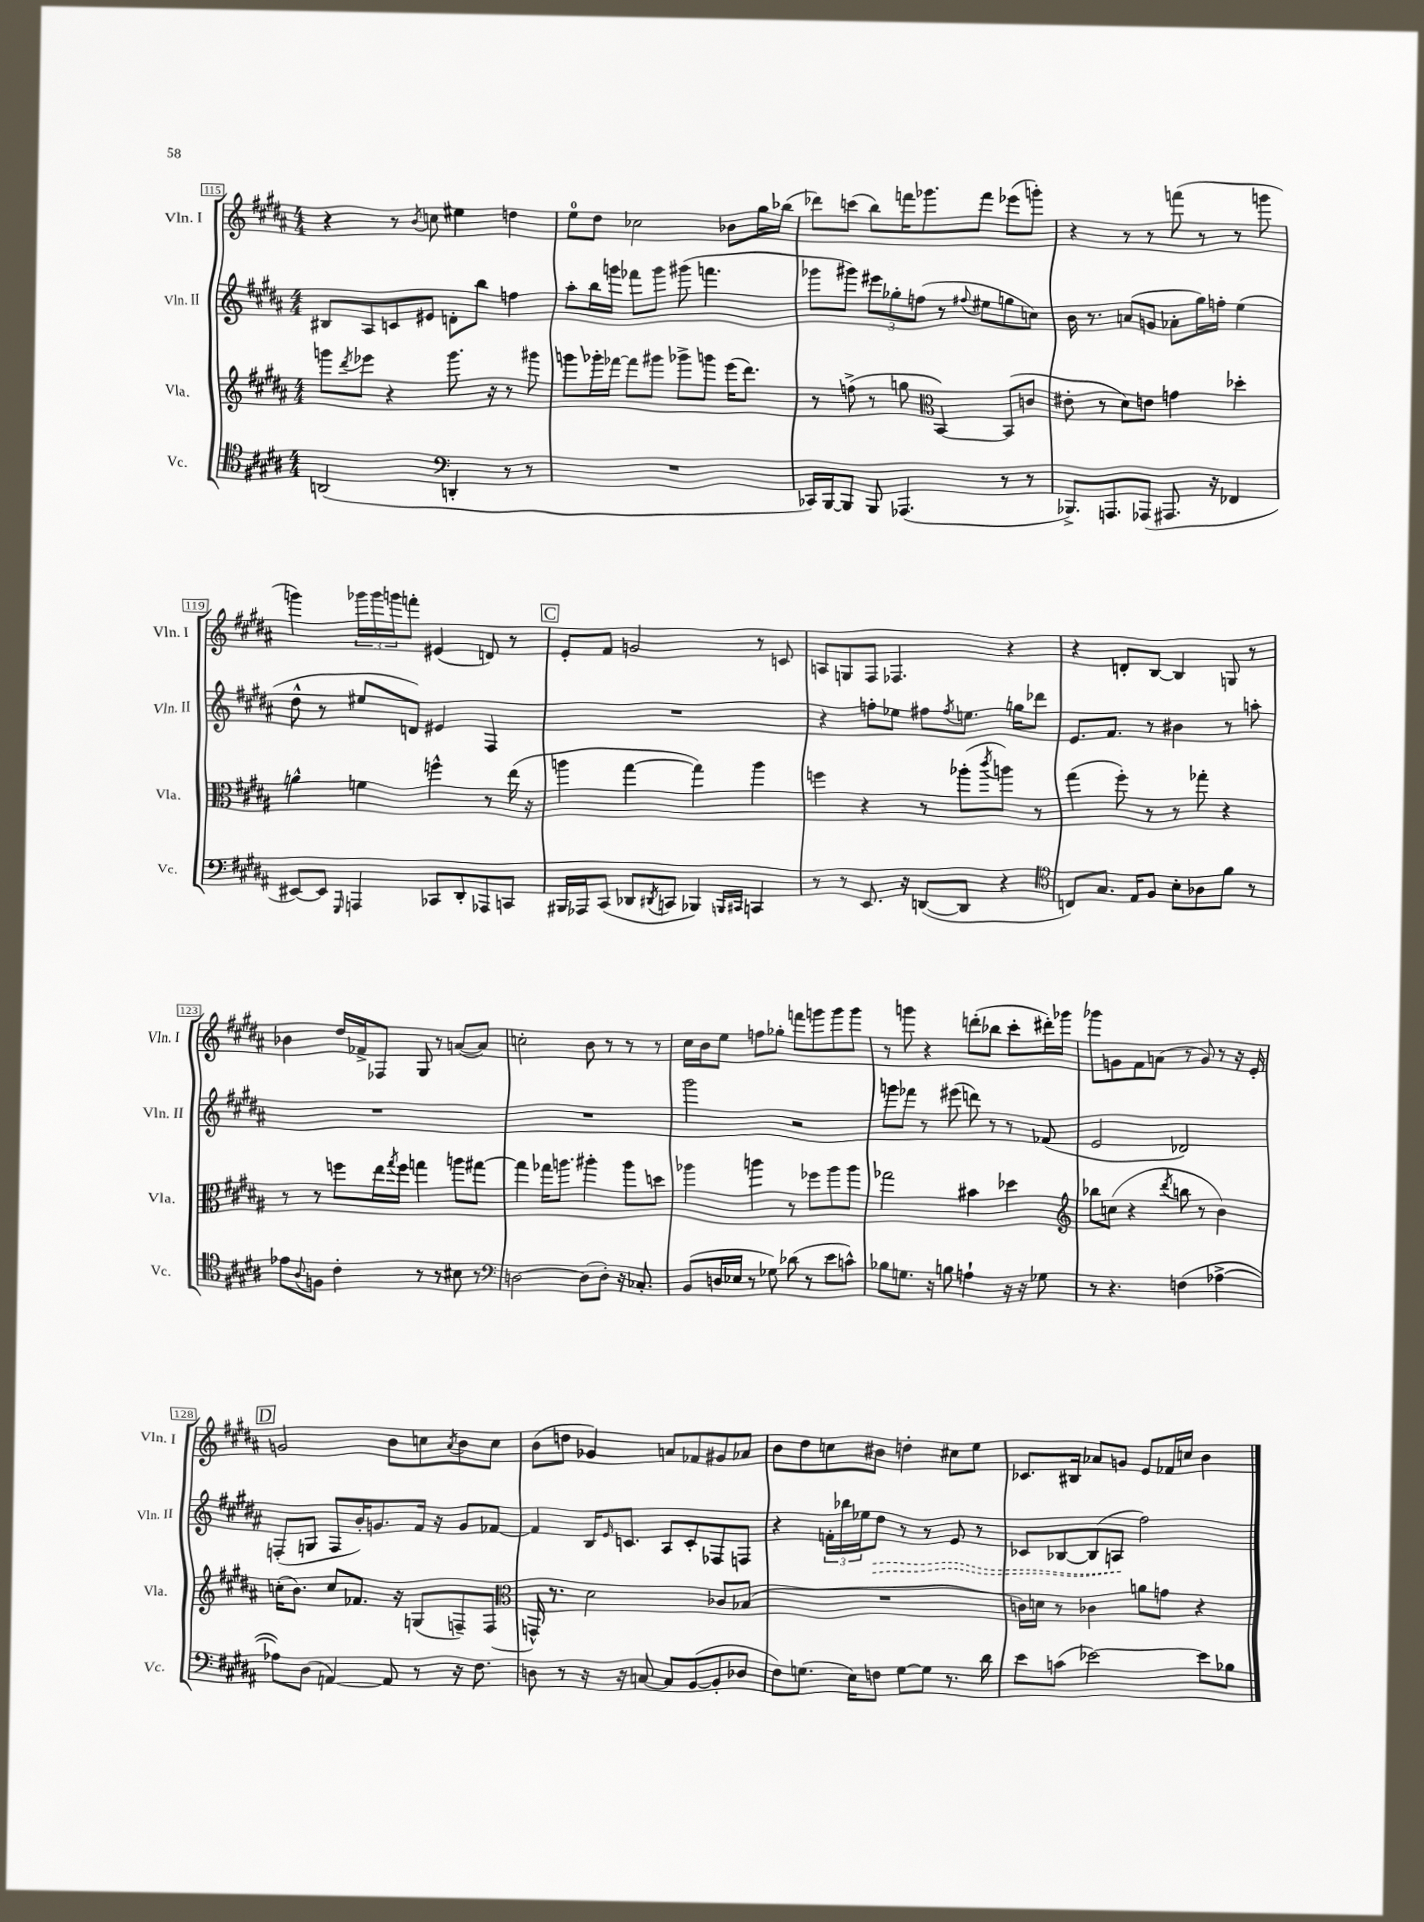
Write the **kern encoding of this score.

**kern	**kern	**kern	**kern
*staff4	*staff3	*staff2	*staff1
*clefC4	*clefG2	*clefG2	*clefG2
*k[f#c#g#d#a#]	*k[f#c#g#d#a#]	*k[f#c#g#d#a#]	*k[f#c#g#d#a#]
*M4/4	*M4/4	*M4/4	*M4/4
(2AA	8ggg	8B#	4r
.	8qddd#	.	.
.	8eee-	8A#	.
.	4r	8c	8r
.	.	.	8qb
.	.	8e#	8cc
*clefF4	*	*	*
4DD'	8.ggg	8d'	4ee#
.	.	8bb	.
.	16r	.	.
8r	8r	4ff	4dd
8r	8ggg#	.	.
=	=	=	=
1r	8ggg	8aa#'	8ee
.	16ggg-'	16bb	8dd#
.	[16fff-	16ggg	.
.	8fff-]	8fff-	2cc-
.	8ggg#	8ggg	.
.	8ggg-^	(8ggg#	.
.	8ggg	4.fff	.
.	(16eee	.	8b-
.	8.ddd#)	.	.
.	.	.	16gg#
.	.	.	(16bb-
=	=	=	=
16CC-)	8r	8ggg-	8ddd-)
[16BBB	.	.	.
8BBB]	(8ff^	8ggg#)	(8ccc
8BBB	8r	12eee#	8bb)
.	.	12gg-'	.
(4.AAA-	8gg	.	16fff
.	.	(12ff	.
.	.	.	8.ggg-
*	*clefC3	*	*
.	[4BB)	8r	.
.	.	8qqff#	.
.	.	8ee#	8fff
8r	(8BB]	8gg	(8eee-
8r	8c	8cc)	8ggg')
=	=	=	=
8.BBB-^)	8e#'	16b	4r
.	.	8.r	.
.	8r	.	.
8.AAA	.	.	.
.	8d#)	(8a	8r
(8AAA-	8e	8g	8r
8.AAA#	4g	8a-'	(8fff
.	.	16gg#)	8r
16r	.	16ff'	.
4FF-	4dd-'	(4ee	8r
.	.	.	8ggg
=	=	=	=
[8EE#)	4a^^	8dd#^^	4ggg)
8EE#]	.	8r	.
16qqGGG#	.	.	.
4AAA	4f	8ee#	24ggg-
.	.	.	24ggg-
.	.	.	24ggg
.	.	8d)	8fff'
8CC-	4ff^^	4e#	(4e#
8DD#'	.	.	.
8AAA-	8r	4F#	8d)
8CC	(16ee	.	8r
.	16r	.	.
=	=	=	=
16BBB#	4aa	1r	8e'
16AAA-	.	.	.
(8CC#	.	.	8f#
8DD-	[4gg#	.	2g
8qDD#	.	.	.
8CC	.	.	.
4BBB-)	4gg#])	.	.
16qqBBB	.	.	.
16qqCC#	.	.	.
4CC	4aa	.	8r
.	.	.	8c
=	=	=	=
8r	4ff	4r	8A
8r	.	.	8G
8.EE	4r	8ff'	8F#
.	.	8ee-	4.F-
16r	.	.	.
([8DD	8r	8ff#	.
.	.	8qff#	.
8DD]	(8aa-'	8.ee	.
.	8qccc#	.	.
4r	8aa)	.	4r
.	.	16gg	.
.	8r	8ddd-	.
=	=	=	=
*clefC4	*	*	*
8C)	(4gg#	8.e	4r
8.G#	.	.	.
.	.	8.f#	.
.	8ff#')	.	8d'
16E	.	.	.
8F#	8r	8r	[8B
8B'	8r	4b#	4B]
8A-	8gg-'	.	.
8f#	4r	8r	8G
8r	.	8aa'	8r
=	=	=	=
8e-	8r	1r	4b-
8qqA#	.	.	.
8F	8r	.	.
4c#'	8ff	.	16dd#
.	.	.	16f-^
.	16ee	.	8F-
.	8qgg#	.	.
.	16ff	.	.
8r	4gg	.	8G#
8r	.	.	8r
8B#	8aa	.	([8a
8r	[8gg#	.	8a])
=	=	=	=
*clefF4	*	*	*
[2D	4gg#]	1r	2cc'
.	16gg-	.	.
.	8.aa	.	.
(8D]	4aa#'	.	8b
8D')	.	.	8r
16r	8aa#	.	8r
8.C-'	.	.	.
.	8dd	.	8r
=	=	=	=
(8BB	4aa-	2ggg#	16cc#
.	.	.	16b
16D	.	.	8ee
16E-	.	.	.
8r	4aa	.	8ff
8G-)	.	.	8gg-'
(8d-	8r	2r	8fff
8r	8ff-	.	8ggg
8e	8aa	.	8ggg
8c^^)	8aa	.	8ggg
=	=	=	=
8B-	2gg-	8ggg	8r
8.G	.	8fff-	8ggg
.	.	8r	4r
16r	.	.	.
8B	.	(8eee#	.
4A`	4b#	8ddd)	(8ddd'
.	.	8r	8bb-
16r	4dd-	8r	8ccc#'
16r	.	.	.
8G-	.	(8f-	16ddd#')
.	.	.	16ggg-
=	=	=	=
*	*clefG2	*	*
8r	8bb-	2e	8ggg-
4.r	(8cc	.	8g
.	4r	.	8f#
.	.	.	(8a
.	8qddd#	.	.
(4F	8bb	2d-)	8r
.	8r	.	8g)
[4A-^	4b)	.	8r
.	.	.	16r
.	.	.	16e'
=	=	=	=
8A-])	(16cc'	(8F'	2g
.	8.b)	.	.
(8D#	.	8G	.
[4AA)	8cc	8F	.
.	8.f-	16b')	.
.	.	8.g	.
8AA]	.	.	8b
.	16r	.	.
8r	(8G	16f#	8cc
.	.	16r	.
.	.	.	8qa#
16r	8F~)	8g	8b
8.F#	.	.	.
.	(8F	[8f-	8cc
=	=	=	=
*	*clefC3	*	*
8D	16GG^^)	4f-]	(8b
.	8.r	.	.
8r	.	.	8dd
16r	2d#	16B	4g-)
.	.	16qqe	.
16r	.	8.c	.
[8C	.	.	.
8C]	.	8A#	8a
([8BB	.	8c'	8f-
8BB']	8c-	8F-	8g#
8D-	(8B-	8F	8a-
=	=	=	=
8F#)	1r	4r	8b
(8.G	.	.	8dd#
.	.	24f'	8cc
.	.	24bb-	.
16E)	.	.	.
.	.	24ee-	.
8F	.	8dd#	8b#
[8G	.	8r	4dd'
8G]	.	8r	.
8.r	.	8e	8cc#
.	.	8r	8ee
16d#	.	.	.
=	=	=	=
8e	16c)	8c-	8.c-
.	16d	.	.
(8c	8r	[8B-	.
.	.	.	16B#
[2e-)	4c-	(8B-]	8a-
.	.	8A	8g
.	8a	2ff#)	8e
.	8g	.	16f-
.	.	.	16cc
8e-]	4r	.	4b
8B-	.	.	.
==	==	==	==
*-	*-	*-	*-
